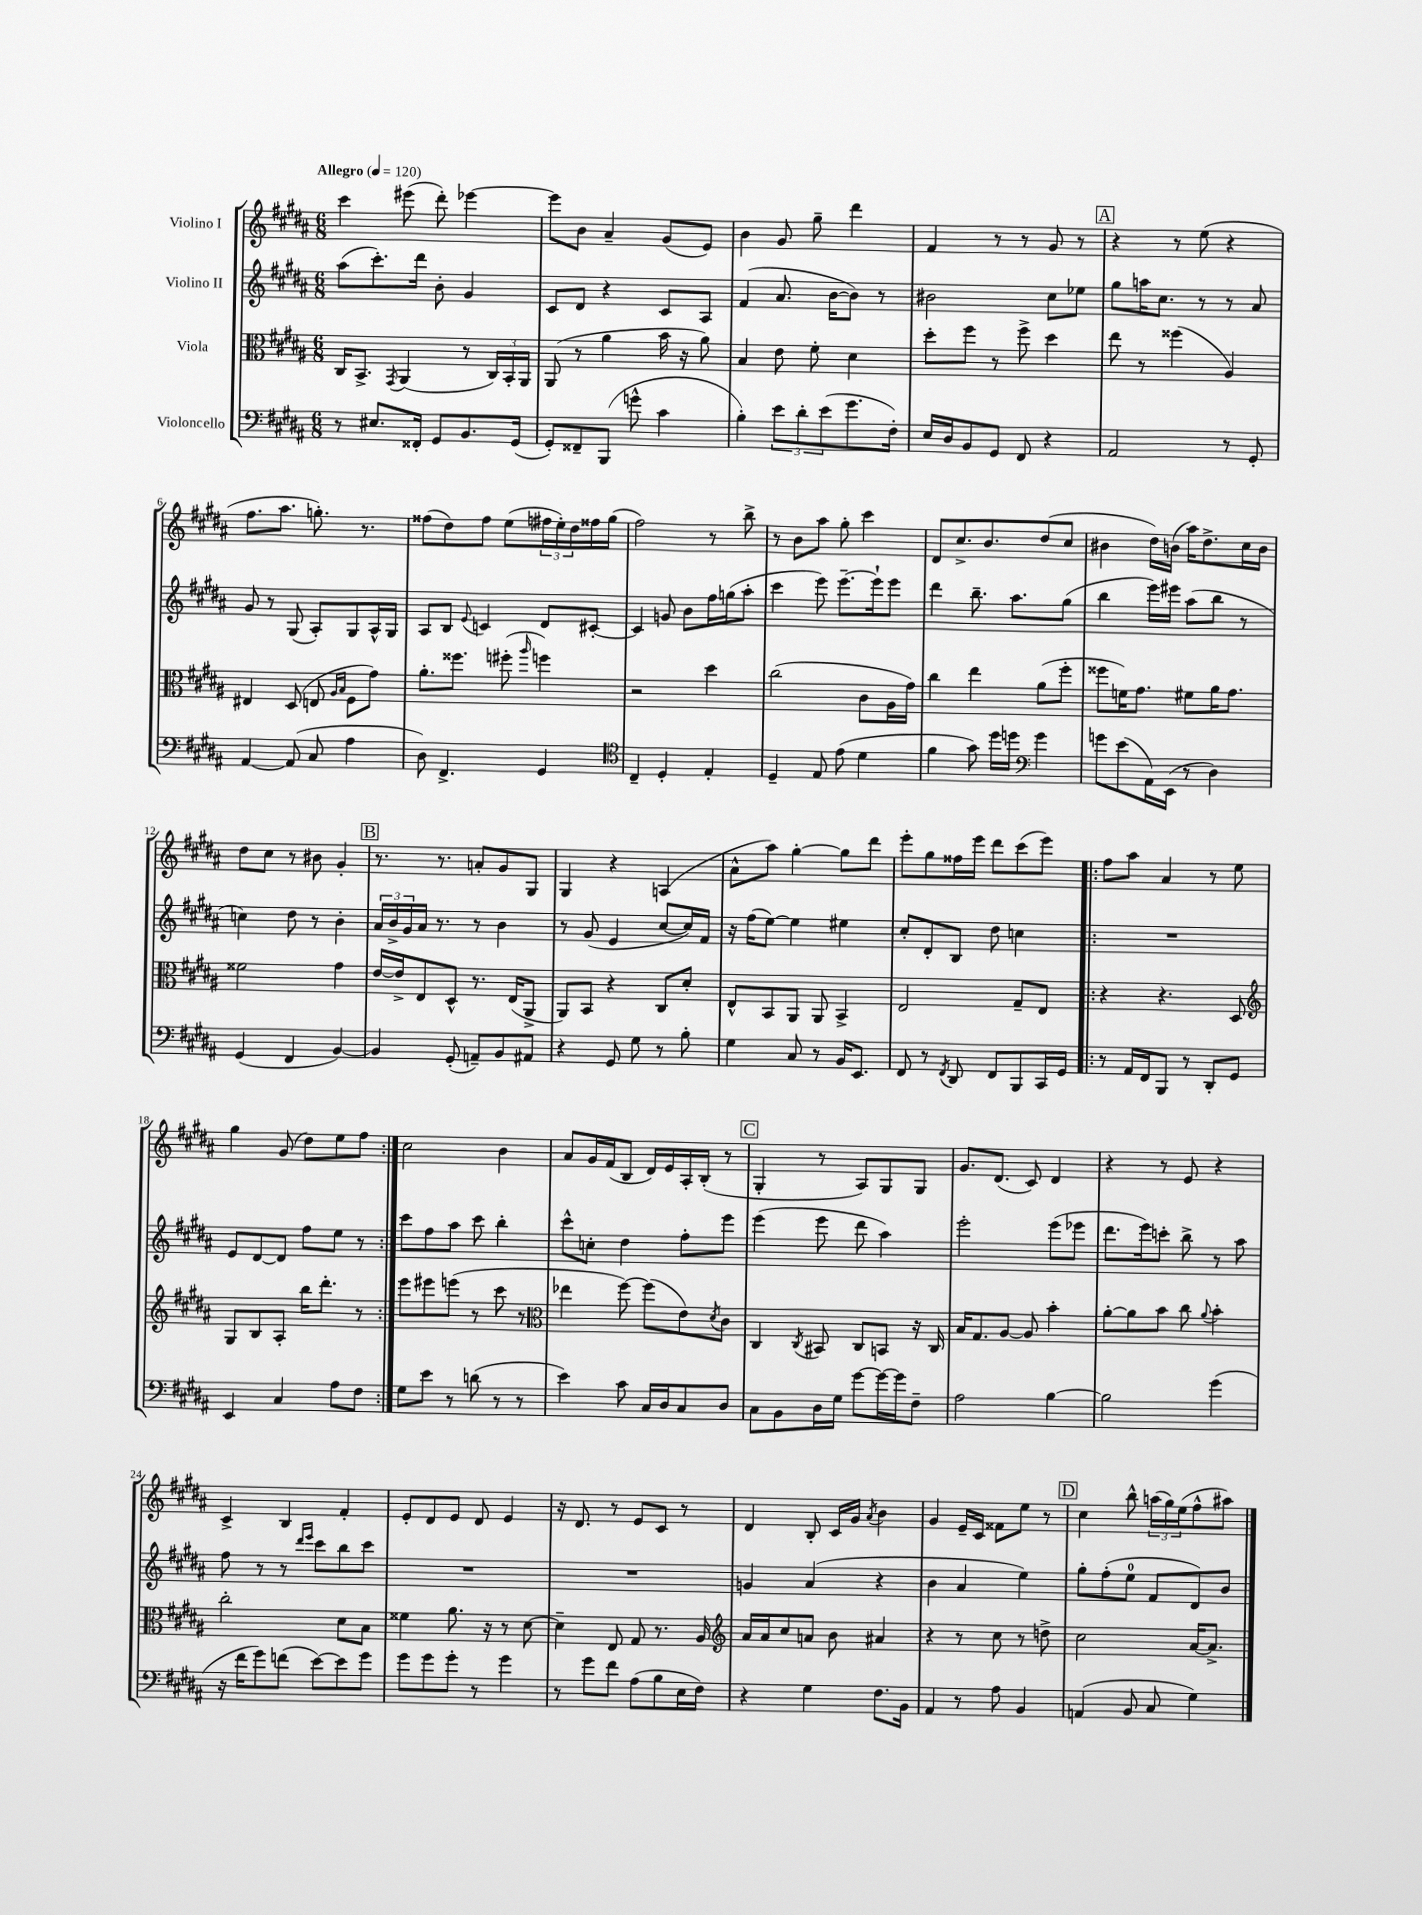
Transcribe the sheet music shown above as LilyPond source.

<<
\new StaffGroup <<
\new Staff = "s0" \with { instrumentName = "Violino I" } {
    \clef treble \key b \major \numericTimeSignature \time 6/8 \tempo "Allegro" 4 = 120
    cis'''4 eis'''8( dis'''8-.) ees'''4~ |
    ees'''8 b'8 ais'4-- gis'8( e'8) |
    b'4 gis'8 gis''8-- dis'''4 |
    fis'4 r8 r8 gis'8 r8 |
    \mark \markup { \box "A" } r4 r8 e''8( r4 |
    fis''8. ais''8. g''8.-.) r8. |
    fisis''8( dis''8) fisis''8 e''8( \tuplet 3/2 { fis''16 e''16-.) dis''16 } fisis''16 gis''16( |
    fis''2) r8 b''8-> |
    r8 b'8 ais''8 gis''8-. cis'''4 |
    dis'8 cis''8.-> b'8. dis''8( cis''8 |
    bis'4 dis''16) b'16( ais''16) dis''8.-> cis''16 b'16 |
    dis''8 cis''8 r8 bis'8 gis'4-. |
    \mark \markup { \box "B" } r8. r8. a'8-. gis'8 gis8 |
    gis4 r4 a4( |
    ais'8-^ ais''8) gis''4~-. gis''8 dis'''8 |
    e'''8-. gis''8 fisis''16 e'''16 dis'''8 cis'''8( e'''8) |
    \repeat volta 2 { fis''8 ais''8 ais'4 r8 e''8 |
    gis''4 gis'8( dis''8) e''8 fis''8 | }
    cis''2 b'4 |
    ais'8 gis'16 fis'16( b8 dis'16) e'16 ais16-. b16-.( r8 |
    \mark \markup { \box "C" } gis4-. r8 ais8) gis8 gis8 |
    gis'8. dis'8.( cis'8) dis'4 |
    r4 r8 e'8 r4 |
    cis'4-> b4 fis'4-. |
    e'8-. dis'8 e'8 dis'8 e'4 |
    r16 dis'8. r8 e'8 cis'8 r8 |
    dis'4 b8-. cis'16 gis'16 \acciaccatura { ais'8 } b'4 |
    gis'4 e'16-- cis'16 fisis'8 e''8 r8 |
    \mark \markup { \box "D" } cis''4 b''8-^ \tuplet 3/2 { a''16( gis''16) e''16( } fis''8-^ ais''8) \bar "|." |
}
\new Staff = "s1" \with { instrumentName = "Violino II" } {
    \clef treble \key b \major \numericTimeSignature \time 6/8
    ais''8( cis'''8.-.) dis'''16 b'8-. gis'4 |
    cis'8 dis'8 r4 cis'8 ais8 |
    fis'4( ais'8. b'16~ b'8) r8 |
    bis'2 cis''8 ees''8 |
    \mark \markup { \box "A" } gis''8 a''16 cis''8. r8 r8 ais'8 |
    gis'8 r8 gis8( ais8-.) gis8 ais16-^ gis16 |
    ais8 b8 \appoggiatura { e'8 } c'4 dis'8 cis'8~-. |
    cis'4 g'8 b'8 fis''16 g''16( ais''8-. |
    cis'''4 e'''8) e'''8.~-- e'''16-! e'''8 |
    dis'''4 b''8.-- ais''8. gis''8( |
    b''4 e'''16) eis'''16 ais''8( b''8 r8 |
    c''4) dis''8 r8 b'4-. |
    \mark \markup { \box "B" } \tuplet 3/2 { ais'16 b'16-> gis'16 } ais'16 r8. r8 b'4 |
    r8 gis'8( e'4 cis''8~ cis''16) fis'16 |
    r16 fis''16( e''8~) e''4 eis''4 |
    cis''8-. dis'8-. b8 dis''8 c''4 |
    \repeat volta 2 { R2. |
    e'8 dis'8~ dis'8 fis''8 e''8 r8 | }
    cis'''8 fis''8 ais''8 cis'''8 b''4-. |
    cis'''8-^ c''8-. dis''4 fis''8-. e'''8 |
    \mark \markup { \box "C" } e'''4( e'''8 dis'''8 ais''4) |
    e'''2-. e'''8( ees'''8 |
    dis'''8. e'''16) c'''8-. b''8-> r8 ais''8 |
    fis''8 r8 r8 \grace { dis'''16 e'''16 } cis'''8 b''8 cis'''8 |
    R2. |
    R2. |
    g'4 ais'4( r4 |
    b'4 ais'4 e''4) |
    \mark \markup { \box "D" } gis''8-. fis''8-.( e''8-0 fis'8 dis'8) b'8 \bar "|." |
}
\new Staff = "s2" \with { instrumentName = "Viola" } {
    \clef alto \key b \major \numericTimeSignature \time 6/8
    cis16 b,8.-> \acciaccatura { gis,8 } ais,4( r8 \tuplet 3/2 { cis16) b,16-. ais,16 } |
    ais,8( r8 ais'4 b'16 r16 ais'8) |
    b4 e'8 fis'8-. dis'4 |
    dis''8-. fis''8 r8 fis''8-> dis''4 |
    \mark \markup { \box "A" } e''8 r8 fisis''4( ais4) |
    eis4 dis8( e8 \grace { ais16 b16 } fis8 gis'8) |
    ais'8.-. fisis''8. fis''8-.( \grace { ais''16 } f''4) |
    r2 dis''4 |
    cis''2( cis'8 ais16 gis'16) |
    cis''4 e''4 ais'8( fis''8-. |
    fisis''8 f'16) gis'8. fis'8 ais'16 gis'8. |
    fisis'2 gis'4 |
    \mark \markup { \box "B" } e'16~ e'16-> e8 dis8-^ r8. e16( ais,8-> |
    ais,8) b,8 r4 cis8 dis'8-. |
    e8-^ b,8 ais,8 ais,8 b,4-> |
    e2 gis8-- e8 |
    \repeat volta 2 { r4 r4. dis8 |
    \clef treble gis8 b8 ais8-. b''16 dis'''8.-. r8 | }
    e'''8 eis'''8 e'''8( r8 cis'''8 r8 |
    \clef alto ees''4 fis''8~) fis''8( e'8) \acciaccatura { dis'8 } cis'8 |
    \mark \markup { \box "C" } cis4 \acciaccatura { cis8 } bis,8 cis8 b,8 r16 cis16 |
    b16 gis8. ais8~ ais8 b'4-. |
    ais'8~-. ais'8 b'8 cis''8 \appoggiatura { ais'8 } b'4-. |
    cis''2-. dis'8 b8 |
    fisis'4 ais'8. r16 r8 dis'8~ |
    dis'4-- e8 gis8 r8. ais16 |
    \clef treble ais'16 ais'16 cis''8 a'8 b'8 ais'4 |
    r4 r8 cis''8 r8 d''8-> |
    \mark \markup { \box "D" } cis''2 ais'16~ ais'8.-> \bar "|." |
}
\new Staff = "s3" \with { instrumentName = "Violoncello" } {
    \clef bass \key b \major \numericTimeSignature \time 6/8
    r8 eis8. fisis,16-. gis,8 b,8. gis,16( |
    gis,8-.) fisis,8-- b,,8( g'8-^ cis'4 |
    b4-.) \tuplet 3/2 { e'8 dis'8-. e'8( } gis'8. fis16-.) |
    e16 dis16 b,8 gis,8 fis,8 r4 |
    \mark \markup { \box "A" } ais,2 r8 gis,8-. |
    ais,4~ ais,8( cis8 ais4 |
    dis8) fis,4.-> gis,4 |
    \clef tenor cis4-- dis4-. e4-. |
    dis4-- e8 e'8( dis'4 |
    fis'4 gis'8) dis''16 d''16 \clef bass gis'4 |
    g'8 e'8( ais,16) e,16( r8 dis4) |
    gis,4( fis,4 b,4~) |
    \mark \markup { \box "B" } b,4 gis,8-.( a,8--) b,8 ais,8 |
    r4 gis,8 gis8 r8 b8-. |
    gis4 cis8 r8 b,16 e,8. |
    fis,8 r8 \acciaccatura { fis,8 } dis,8 fis,8 b,,8 cis,16 gis,16 |
    \repeat volta 2 { r8 ais,16 fis,16 b,,8 r8 dis,8-. gis,8 |
    e,4 cis4 ais8 fis8 | }
    gis8 e'8 r8 d'8( r8 r8 |
    e'4) cis'8 cis16 dis16 cis8 dis8 |
    \mark \markup { \box "C" } cis8 b,8 dis16 gis16 gis'8~ gis'16~ gis'16 fis8-- |
    ais2 b4~ |
    b2 gis'4( |
    r16 fis'16 gis'8) f'8( e'8~) e'8 gis'8 |
    gis'8 gis'8 gis'8-. r8 gis'4 |
    r8 gis'8 fis'8 ais8( b8 e16 fis16) |
    r4 gis4 fis8. b,16 |
    ais,4 r8 ais8 b,4 |
    \mark \markup { \box "D" } a,4( b,8 cis8 gis4) \bar "|." |
}
>>
>>
